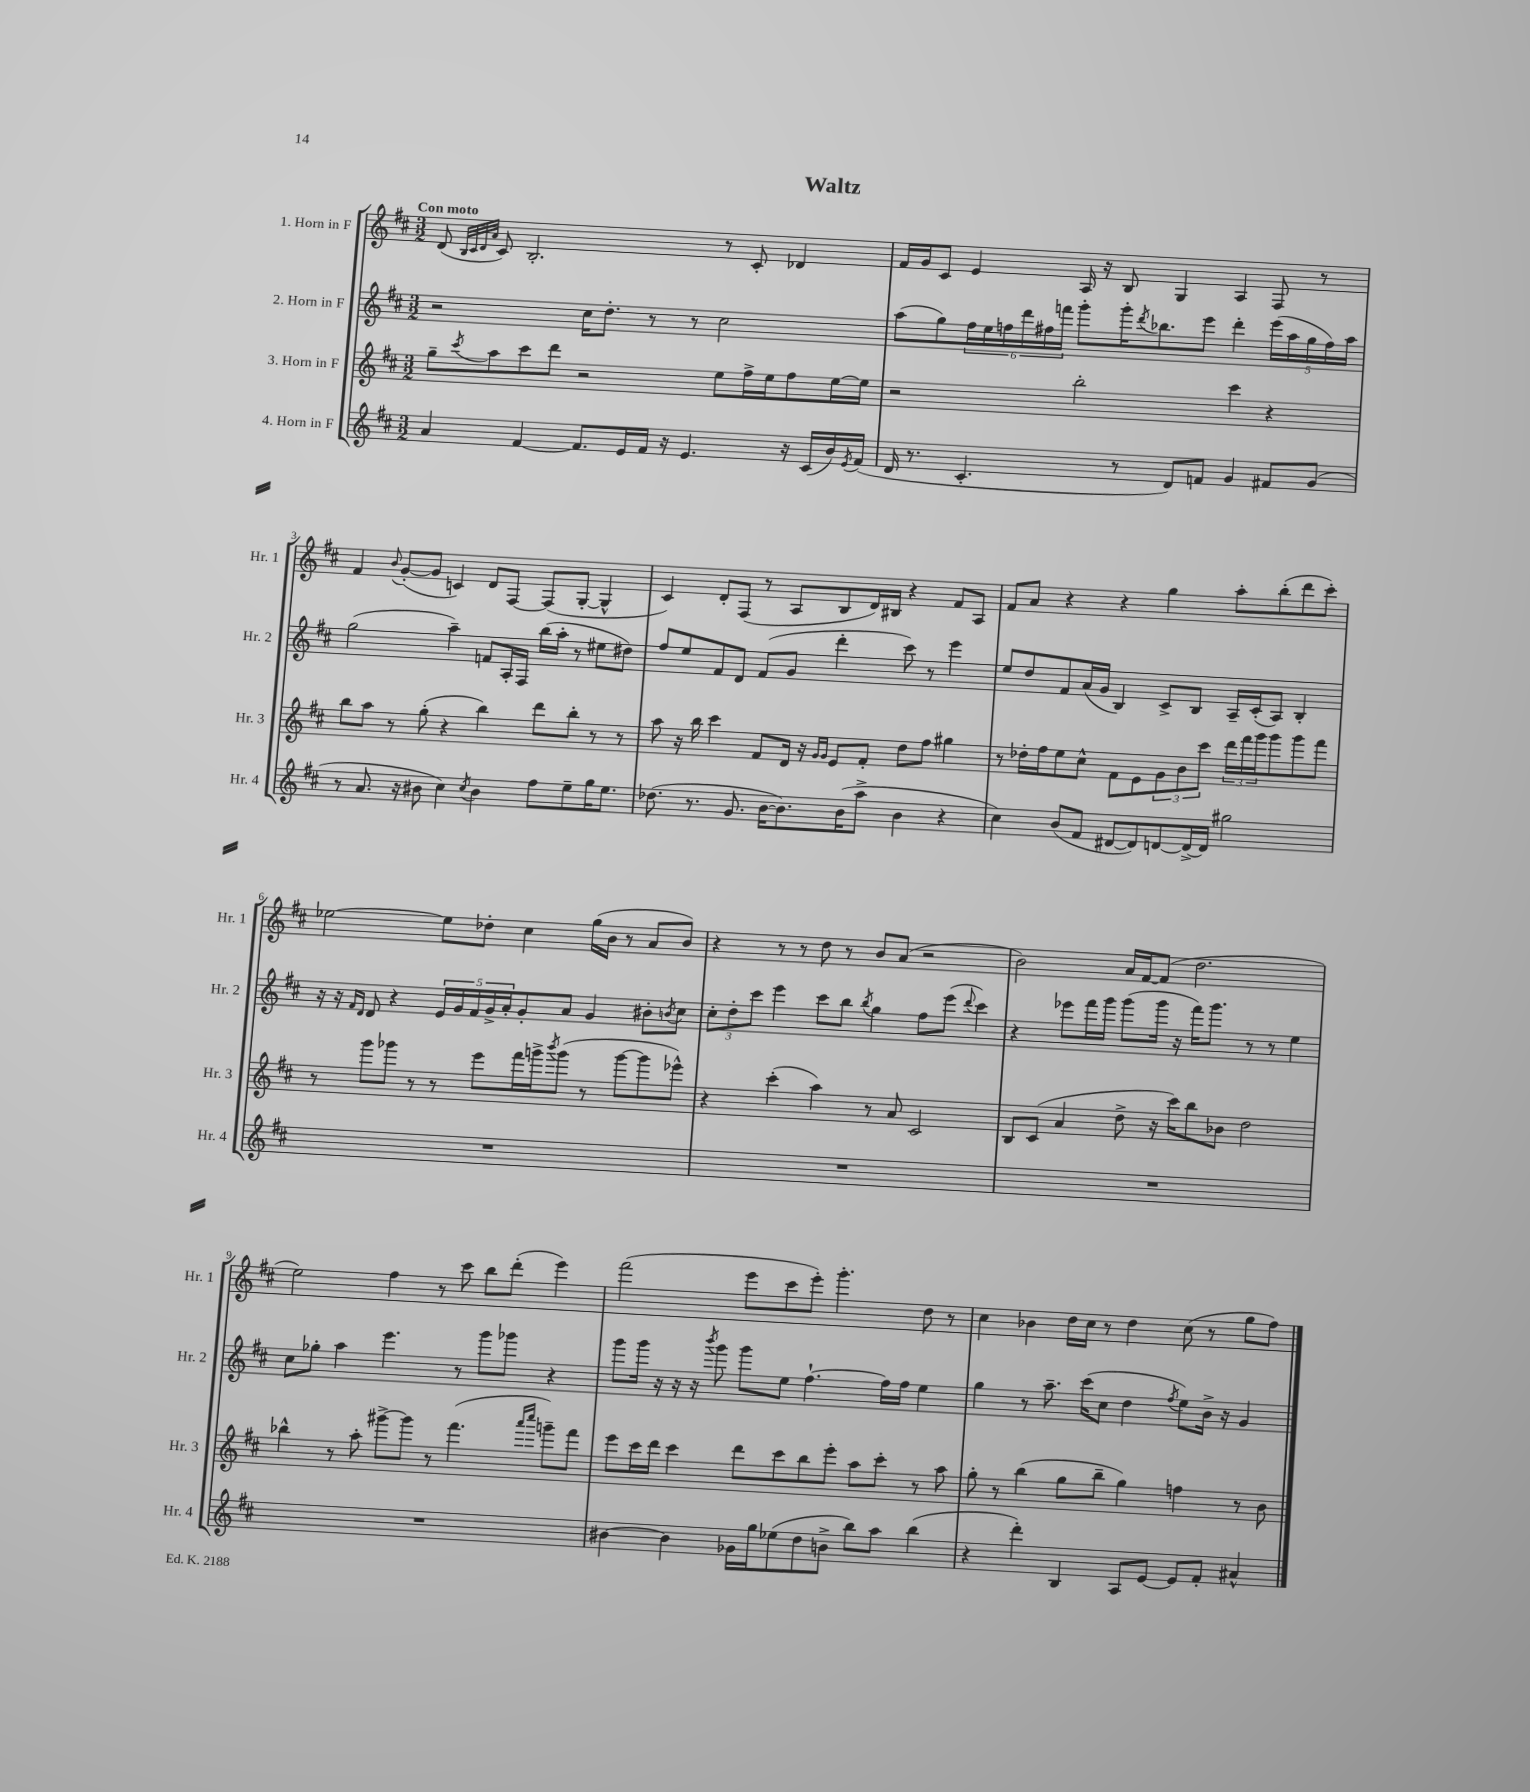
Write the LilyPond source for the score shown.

\header { title = "Waltz" }
<<
\new StaffGroup <<
\new Staff = "s0" \with { instrumentName = "1. Horn in F" shortInstrumentName = "Hr. 1" } {
    \clef treble \key d \major \numericTimeSignature \time 3/2 \tempo "Con moto"
    d'8( \grace { b32 cis'32 d'32 a'32 } cis'8) b2.-. r8 cis'8-. des'4 |
    fis'16 g'16 cis'8 e'4 a16 r16 b8 g4 a4 fis8 r8 |
    fis'4 \appoggiatura { b'8 } g'8~-.( g'8 c'4) d'8 fis8~ fis8( g8~-. g4-^ |
    cis'4) d'8-. fis8( r8 a8 b8 d'16) bis16 r4 fis'8 a8 |
    fis'8 a'8 r4 r4 g''4 a''8-. b''8-.( d'''8 cis'''8-.) |
    ees''2~ ees''8 des''8-. cis''4 g''16( b'16 r8 a'8 b'8) |
    r4 r8 r8 d''8 r8 b'8 a'8( r2 |
    b'2) a'16 fis'16~ fis'8( d''2. |
    e''2) fis''4 r8 cis'''8 b''8 d'''8-.( e'''4) |
    fis'''2( e'''8 cis'''8 e'''8-.) g'''4.-. d''8 r8 |
    cis''4 bes'4 d''16 cis''16 r8 d''4 cis''8( r8 g''8 fis''8) \bar "|." |
}
\new Staff = "s1" \with { instrumentName = "2. Horn in F" shortInstrumentName = "Hr. 2" } {
    \clef treble \key d \major \numericTimeSignature \time 3/2
    r2 cis''16 d''8.-. r8 r8 cis''2 |
    a''8( g''8) \tuplet 6/4 { fis''16 e''16 f''16 d'''16 fis''16 f'''16 } g'''8-. g'''16-. \acciaccatura { d'''8 } bes''8. e'''8 d'''4-. \tuplet 5/4 { e'''16( a''16 g''16 fis''16) a''16 } |
    g''2( a''4--) f'8 a16-. fis16 b''16( a''16-. r8 eis''8 dis''8) |
    fis''8 e''8 fis'8 d'8 fis'8( g'8 d'''4-. cis'''8) r8 e'''4 |
    e''8 d''8 fis'8 a'16( g'16 b4) cis'8-> b8 a16-- cis'16-.( a8) b4-. |
    r16 r16 \grace { fis'16 d'16 } d'8 r4 \tuplet 5/4 { e'16 g'16 fis'16 g'16-> a'16-. } g'8-. a'8 g'4 bis'8-. \acciaccatura { b'8 } cis''8 |
    \tuplet 3/2 { cis''8-. d''8-. cis'''8 } e'''4 cis'''8 b''8 \acciaccatura { b''8 } g''4 fis''8 e'''8( \appoggiatura { d'''8 } cis'''4) |
    r4 ees'''8 fis'''16 g'''16 g'''8( g'''16 r16 fis'''16) g'''8. r8 r8 e''4 |
    cis''8 ges''8-. a''4 e'''4. r8 g'''8 ges'''8 r4 |
    g'''8 g'''16 r16 r16 r16 \acciaccatura { b'''8 } g'''8 g'''8 e''8 fis''4.~-! fis''16 fis''16 e''4 |
    g''4 r8 a''8.-- cis'''16( cis''8 d''4 \acciaccatura { fis''8 } e''8) b'16-> r16 g'4 \bar "|." |
}
\new Staff = "s2" \with { instrumentName = "3. Horn in F" shortInstrumentName = "Hr. 3" } {
    \clef treble \key d \major \numericTimeSignature \time 3/2
    g''8-- \acciaccatura { cis'''8 } a''8 cis'''8 d'''8 r2 e''8 fis''16-> e''16 fis''8 e''16~ e''16 |
    r2 b''2-. cis'''4 r4 |
    b''8 a''8 r8 g''8-.( r4 b''4) d'''8 b''8-. r8 r8 |
    a''8 r16 b''16 cis'''4 fis'8 d'16 r16 \grace { g'16 g'16 } e'8 fis'8-. d''8 fis''8 gis''4 |
    r8 des''16-. fis''16 e''8 cis''8-^ fis'8 e'8 \tuplet 3/2 { g'8 b'8 cis'''8 } \tuplet 3/2 { d'''16 fis'''16 g'''16 } g'''8 g'''8 fis'''8 |
    r8 g'''8 ges'''8 r8 r8 e'''8 fis'''16 g'''16-> \acciaccatura { b'''8 } g'''8( r8 g'''8~ g'''8 ees'''8-^) |
    r4 cis'''4-.( a''4) r8 a'8 cis'2 |
    b8 cis'8( a'4 d''8-> r16 cis'''16) b''8 bes'8 d''2 |
    bes''4-^ r8 a''8-. gis'''8~-> gis'''8 r8 fis'''4.( \grace { a'''16 cis''''16 } g'''8--) fis'''8 |
    e'''8 cis'''16 d'''16 cis'''4 d'''8 cis'''8 b''8 e'''8-. a''8 cis'''8-. r8 a''8 |
    g''8-. r8 b''4( g''8 b''8-- g''4) f''4 r8 b'8 \bar "|." |
}
\new Staff = "s3" \with { instrumentName = "4. Horn in F" shortInstrumentName = "Hr. 4" } {
    \clef treble \key d \major \numericTimeSignature \time 3/2
    a'4 fis'4~ fis'8. e'16 fis'16 r16 e'4. r16 cis'16( b'16) \acciaccatura { e'8 } fis'16( |
    d'16 r8. cis'4.-. r8 d'8) f'8 g'4 fis'8 g'8( |
    r8 a'8. r16 bis'8 cis''4) \acciaccatura { cis''8 } bis'4 fis''8 e''8-- g''16 e''8. |
    des''8.( r8. g'8. b'16~ b'8.) b'16( a''8-> b'4 r4 |
    cis''4) b'8( fis'8 dis'8~ dis'8) d'8~ d'16~-> d'16 gis''2 |
    R1. |
    R1. |
    R1. |
    R1. |
    bis'4~ bis'4 ges'16 g''16 ees''8( d''8 b'8-> b''8) a''8 b''4( |
    r4 d'''4-.) b4 a8 e'8~ e'8 fis'8-. ais'4-^ \bar "|." |
}
>>
>>
